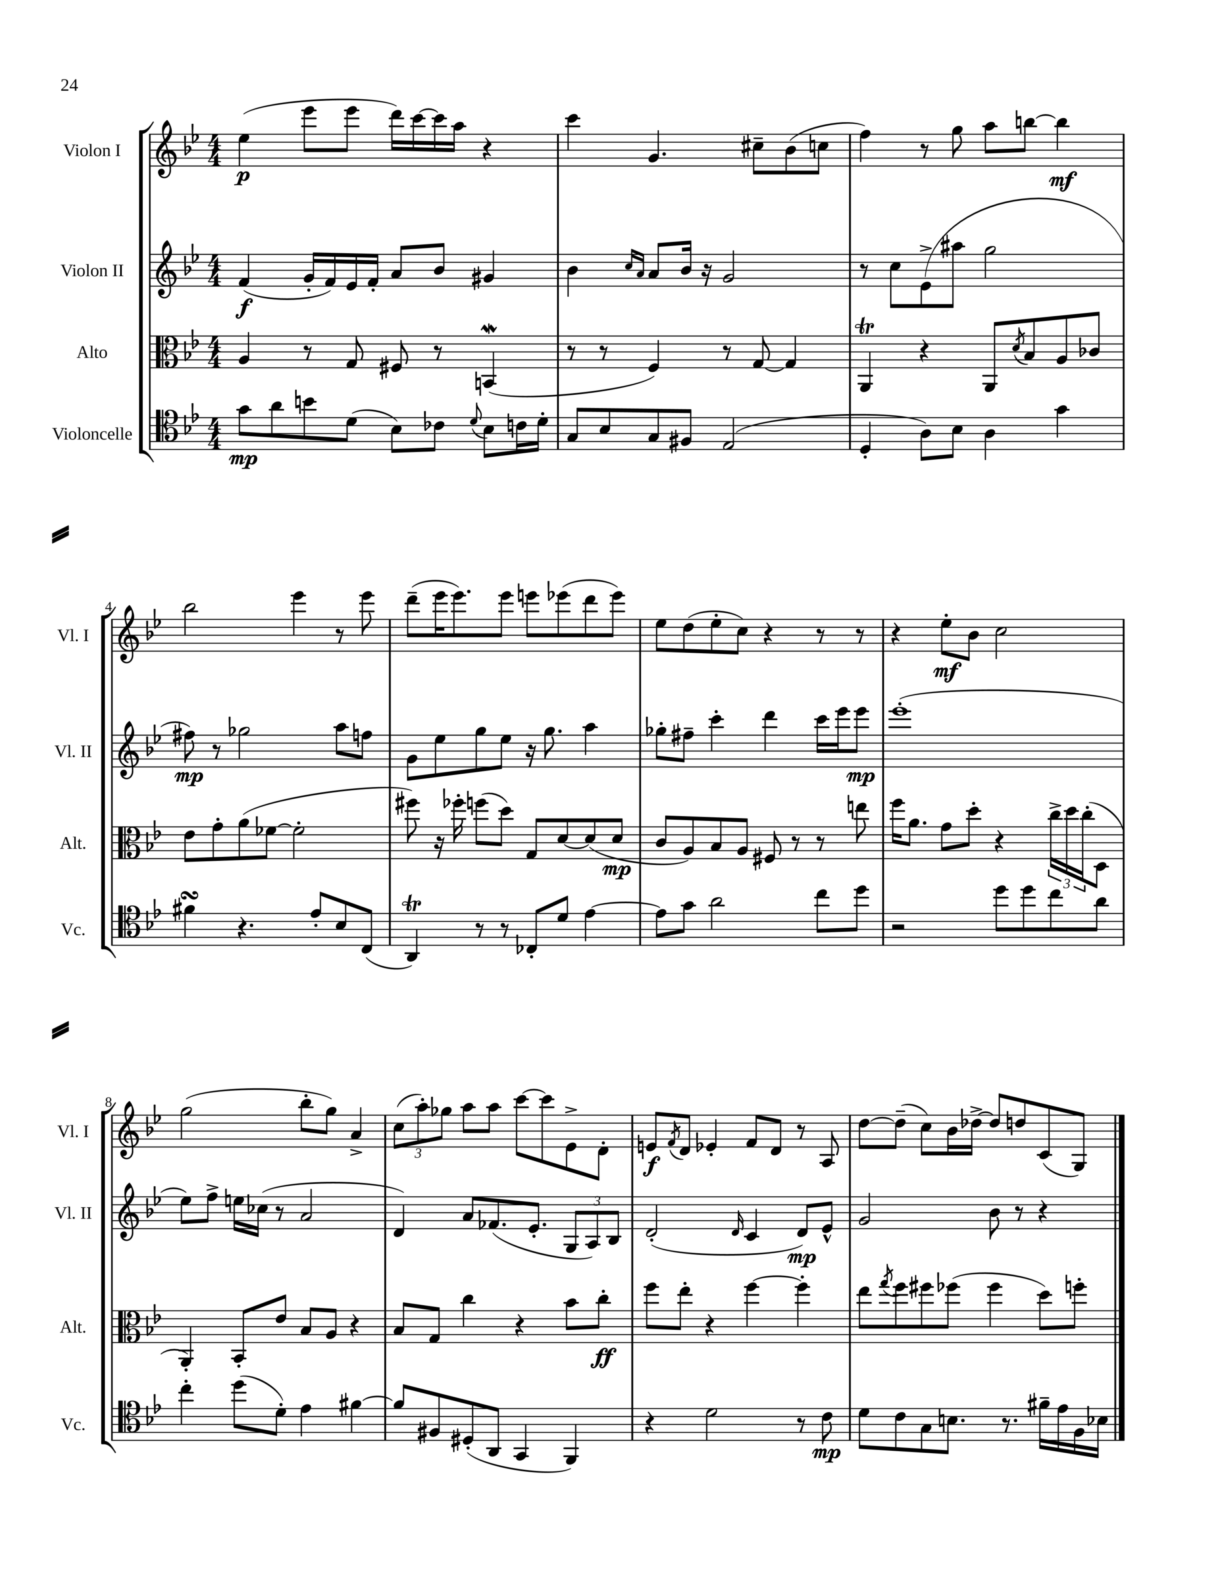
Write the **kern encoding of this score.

**kern	**dynam	**kern	**dynam	**kern	**dynam	**kern	**dynam
*part4	*part4	*part3	*part3	*part2	*part2	*part1	*part1
*staff4	*staff4	*staff3	*staff3	*staff2	*staff2	*staff1	*staff1
*I"Violoncelle	*	*I"Alto	*	*I"Violon II	*	*I"Violon I	*
*I'Vc.	*	*I'Alt.	*	*I'Vl. II	*	*I'Vl. I	*
*clefC4	*	*clefC3	*	*clefG2	*	*clefG2	*
*k[b-e-]	*	*k[b-e-]	*	*k[b-e-]	*	*k[b-e-]	*
*M4/4	*	*M4/4	*	*M4/4	*	*M4/4	*
=1	=1	=1	=1	=1	=1	=1	=1
8g\L	mp	4A/	.	(4f/	f	(4ee-\	p
8a\	.	.	.	.	.	.	.
8bn\	.	8r	.	16g'/LL	.	8eee-\L	.
.	.	.	.	16f/)	.	.	.
(8d\J	.	8G/	.	16e-/	.	8eee-\J	.
.	.	.	.	16f'/JJ	.	.	.
8B-\L)	.	8F#X/	.	8a/L	.	16ddd\LL)	.
.	.	.	.	.	.	[16ccc\	.
8c-X\J	.	8r	.	8b-/J	.	16ccc\]	.
.	.	.	.	.	.	16aa\JJ	.
8qqd/	.	.	.	.	.	.	.
8B-\L	.	(4BBnW/	.	4g#X/	.	4r	.
16cn\L	.	.	.	.	.	.	.
16d'\JJ	.	.	.	.	.	.	.
=2	=2	=2	=2	=2	=2	=2	=2
8G/L	.	8r	.	4b-\	.	4ccc\	.
8B-/	.	8r	.	.	.	.	.
.	.	.	.	16qqcc/LL	.	.	.
.	.	.	.	16qqa/JJ	.	.	.
8G/	.	4F/)	.	8a/L	.	4.g/	.
8F#X/J	.	.	.	16b-/Jk	.	.	.
.	.	.	.	16r	.	.	.
(2E-/	.	8r	.	2g/	.	.	.
.	.	[8G/	.	.	.	8cc#X~\L	.
.	.	4G/]	.	.	.	(8b-\	.
.	.	.	.	.	.	8ccn\J	.
=3	=3	=3	=3	=3	=3	=3	=3
4D'/	.	4AAt/	.	8r	.	4ff\)	.
.	.	.	.	8cc\L	.	.	.
8A\L)	.	4r	.	(8e-^\	.	8r	.
8B-\J	.	.	.	8aa#X\J	.	8gg\	.
4A\	.	8AA/L	.	2gg\	.	8aa\L	.
.	.	8qd/	.	.	.	.	.
.	.	8B-/	.	.	.	[8bbn\J	.
4g\	.	8A/	.	.	.	4bb\]	mf
.	.	8c-X/J	.	.	.	.	.
!!LO:LB:g=z
=4	=4	=4	=4	=4	=4	=4	=4
4f#XsSsS\	.	8e-\L	.	8ff#X\)	mp	2bb-\	.
.	.	8g'\	.	8r	.	.	.
4.r	.	(8a\	.	2gg-X\	.	.	.
.	.	[8f-X\J	.	.	.	.	.
.	.	2f-'\]	.	.	.	4eee-\	.
8e-'/L	.	.	.	.	.	.	.
8B-/	.	.	.	8aa\L	.	8r	.
(8C/J	.	.	.	8ffn\J	.	8eee-\	.
=5	=5	=5	=5	=5	=5	=5	=5
4AAt/)	.	8ff#X\)	.	8g\L	.	(8ddd~\L	.
.	.	16r	.	8ee-\	.	16eee-\K	.
.	.	16ff-X'\	.	.	.	8.eee-\)	.
8r	.	(8ffn\L	.	8gg\	.	.	.
8r	.	8dd\J)	.	8ee-\J	.	8eee-\J	.
8C-X'/L	.	8G/L	.	16r	.	8eeen\L	.
.	.	.	.	8.gg\	.	.	.
8d/J	.	[8d/	.	.	.	(8eee-X\	.
[4e-\	.	(8d/]	.	4aa\	.	8ddd\	.
.	.	8d/J	mp	.	.	8eee-\J)	.
=6	=6	=6	=6	=6	=6	=6	=6
8e-\L]	.	8c/L	.	8gg-X'\L	.	8ee-\L	.
8g\J	.	8A/)	.	8ff#X~\J	.	(8dd\	.
2a\	.	8B-/	.	4ccc'\	.	8ee-'\	.
.	.	8A/J	.	.	.	8cc\J)	.
.	.	8F#X/	.	4ddd\	.	4r	.
.	.	8r	.	.	.	.	.
8cc\L	.	8r	.	16ccc\LL	.	8r	.
.	.	.	.	16eee-\J	.	.	.
8dd\J	.	8een\	.	8eee-\J	mp	8r	.
=7	=7	=7	=7	=7	=7	=7	=7
2r	.	16ff\KL	.	(1eee-'	.	4r	.
.	.	8.a\J	.	.	.	.	.
.	.	8g\L	.	.	.	8ee-'\L	mf
.	.	8dd'\J	.	.	.	8b-\J	.
8dd\L	.	4r	.	.	.	2cc\	.
8dd\	.	.	.	.	.	.	.
8cc\	.	24cc^\LL	.	.	.	.	.
.	.	24dd\	.	.	.	.	.
.	.	(24cc'\J	.	.	.	.	.
8a\J	.	8D\J	.	.	.	.	.
!!LO:LB:g=z
=8	=8	=8	=8	=8	=8	=8	=8
4cc'\	.	4AA'/)	.	8ee-\L)	.	(2gg\	.
.	.	.	.	8ff^\J	.	.	.
(8dd\L	.	8BB-'/L	.	16een\LL	.	.	.
.	.	.	.	(16cc-X\JJ	.	.	.
8d'\J)	.	8e-/J	.	8r	.	.	.
4e-\	.	8B-/L	.	2a/	.	8bb-'\L	.
.	.	8A/J	.	.	.	8gg\J)	.
[4f#X\	.	4r	.	.	.	4a^/	.
=9	=9	=9	=9	=9	=9	=9	=9
8f#/L]	.	8B-/L	.	4d/)	.	(12cc\L	.
.	.	.	.	.	.	12aa'\)	.
8F#X/	.	8G/J	.	.	.	.	.
.	.	.	.	.	.	12gg-X\J	.
(8D#X'/	.	4cc\	.	8a/L	.	8aa\L	.
8AA/J	.	.	.	(8.f-X/	.	8aa\J	.
4GG/	.	4r	.	.	.	[8ccc\L	.
.	.	.	.	8.e-'/J	.	.	.
.	.	.	.	.	.	8ccc\]	.
4FF/)	.	8b-\L	.	12G/L	.	8e-^\	.
.	.	.	.	12A/)	.	.	.
.	.	8cc'\J	ff	.	.	8d'\J	.
.	.	.	.	12B-/J	.	.	.
=10	=10	=10	=10	=10	=10	=10	=10
4r	.	8ff\L	.	(2d'/	.	8en/L	f
.	.	.	.	.	.	8qf/	.
.	.	8ee-'\J	.	.	.	8d/J	.
2d\	.	4r	.	.	.	4e-X'/	.
.	.	.	.	16qqd/	.	.	.
.	.	[4ff\	.	4c/	.	8f/L	.
.	.	.	.	.	.	8d/J	.
8r	.	4ff'\]	.	8d/L)	mp	8r	.
8c\	mp	.	.	8e-^^/J	.	8A/	.
=11	=11	=11	=11	=11	=11	=11	=11
8d\L	.	8ee-\L	.	2g/	.	[8dd\L	.
.	.	8qgg/	.	.	.	.	.
8c\	.	8ff\	.	.	.	(8dd~\J]	.
8G\	.	8ff#X\	.	.	.	8cc\L)	.
8.Bn\J	.	(8ff-X\J	.	.	.	16b-\L	.
.	.	.	.	.	.	[16dd-X^\JJ	.
.	.	4ff-\	.	8b-\	.	8dd-/L]	.
8.r	.	.	.	.	.	.	.
.	.	.	.	8r	.	8ddn/	.
16f#X~\LL	.	8dd\L)	.	4r	.	(8c/	.
16e-\	.	.	.	.	.	.	.
16F\	.	8ffn'\J	.	.	.	8G/J)	.
16B-X\JJ	.	.	.	.	.	.	.
==	==	==	==	==	==	==	==
*-	*-	*-	*-	*-	*-	*-	*-
